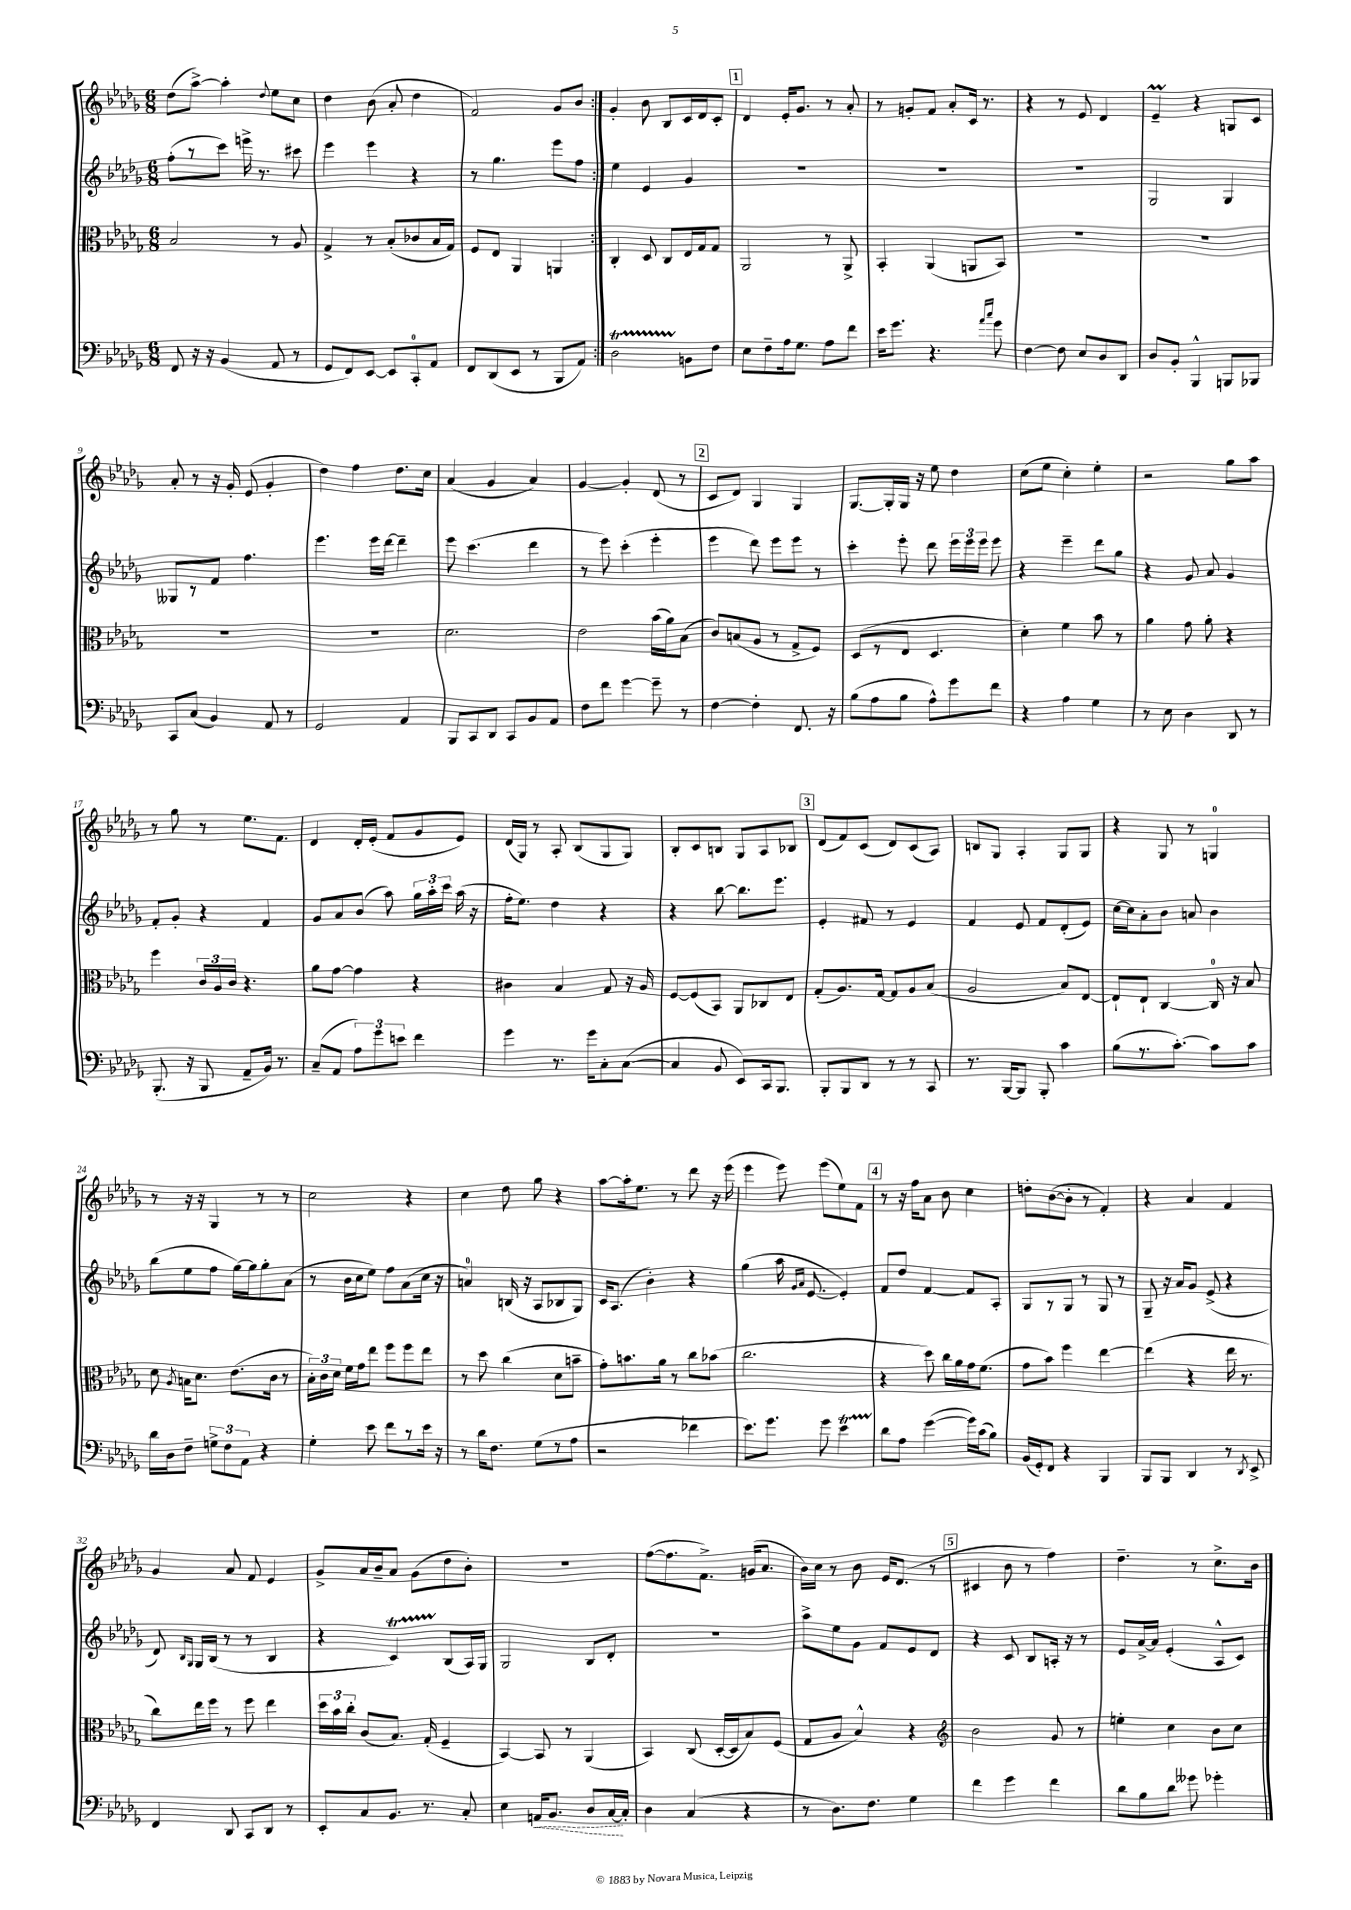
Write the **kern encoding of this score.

**kern	**kern	**kern	**kern
*staff4	*staff3	*staff2	*staff1
*clefF4	*clefC3	*clefG2	*clefG2
*k[b-e-a-d-g-]	*k[b-e-a-d-g-]	*k[b-e-a-d-g-]	*k[b-e-a-d-g-]
*M6/8	*M6/8	*M6/8	*M6/8
8FF	2B-	(8ff'	(8dd-
16r	.	8r	[8aa-^)
16r	.	.	.
(4BB-	.	8ccc)	4aa-']
.	.	16eee^	.
.	.	8.r	.
.	.	.	8qqdd-
8AA-	8r	.	8ee-
8r	8A-	8ccc#	8cc
=	=	=	=
8GG-	4G-^	4eee-	4dd-
8FF)	.	.	.
[8EE-	8r	4eee-	(8b-
8EE-]	(8B-'	.	8a-'
8CC'	8c-	4r	4dd-
8AA-	16B-	.	.
.	16G-)	.	.
=	=	=	=
8FF	8F	8r	2f)
(8DD-	8E-	4.gg-	.
8EE-	4AA-	.	.
8r	.	.	.
8BBB-	4AA	8eee-	8g-
8AA-)	.	8ff	8b-
=:|!	=:|!	=:|!	=:|!
2D-	4C'	4ee-	4g-'
.	8D-	4e-	8b-
.	8C	.	8B-
8BB	16E-	4g-	16c
.	16G-	.	16d-
8F	8G-	.	8c'
=	=	=	=
8E-	2AA-	2.r	4d-
8F~	.	.	.
16A-	.	.	16e-'
8.G-	.	.	8.g-
8A-	8r	.	8r
8f	8AA-^	.	8a-'
=	=	=	=
16e-	4BB-'	2.r	8r
8.g-	.	.	.
.	.	.	8g'
4.r	(4AA-	.	8f
.	.	.	8a-'
.	8AA	.	16c
.	.	.	8.r
16qqa-	.	.	.
16qqcc	.	.	.
8g-	8BB-)	.	.
=	=	=	=
[4F	2.r	2.r	4r
8F]	.	.	8r
8E-	.	.	8e-
8D-	.	.	4d-
8DD-	.	.	.
=	=	=	=
8D-	2.r	2G-	4e-~
8BB-'	.	.	.
4BBB-^^	.	.	4r
8BBB	.	4G-	8G
8BBB-	.	.	8c
=	=	=	=
8CC	2.r	8G--	8a-'
(8C	.	8r	8r
4BB-)	.	8f	16r
.	.	.	16g-'
.	.	4.ff	(8e-
8AA-	.	.	4g-'
8r	.	.	.
=	=	=	=
2GG-	2.r	4.eee-	4dd-)
.	.	.	4ff
.	.	16eee-	.
.	.	[16ddd-	.
4AA-	.	4ddd-~]	8.dd-
.	.	.	16cc
=	=	=	=
8BBB-	2.d-	8eee-	(4a-
8CC	.	(4.ccc	.
8DD-	.	.	4g-
8CC	.	.	.
8BB-	.	4ddd-	4a-)
8AA-	.	.	.
=	=	=	=
8F	2e-	8r	[4g-
8f	.	8eee-)	.
[4g-	.	(4ccc'	4g-']
8g-~]	(16b-	4eee-'	(8d-
.	16a-)	.	.
8r	(8B-	.	8r
=	=	=	=
[4F	8c)	4eee-	8c
.	(8B	.	8d-)
4F']	8A-	8ddd-)	4G-
.	8r	8eee-	.
8.FF	8G-^	8eee-	4G-
.	8F)	8r	.
16r	.	.	.
=	=	=	=
(8B-	(8D-	4ccc'	[8.G-
8A-	8r	.	.
.	.	.	16G-']
8B-	8E-	8eee-'	16G-
.	.	.	16r
8A-^^)	4.D-	8ddd-	8ee-
8g-	.	24eee-	4dd-
.	.	24eee-	.
.	.	24eee-	.
8f	.	8eee-	.
=	=	=	=
4r	4d-')	4r	(8cc
.	.	.	8ee-
4A-	4f	4eee-~	4cc')
4G-	8b-	8ddd-	4ee-'
.	8r	8gg-	.
=	=	=	=
8r	4a-	4r	2r
8E-	.	.	.
4D-	8g-	8g-	.
.	8a-'	8a-	.
8DD-	4r	4g-	8gg-
8r	.	.	8aa-
=	=	=	=
(8.BBB-'	4ff	8f'	8r
.	.	8g-'	8gg-
16r	.	.	.
8BBB-	24c	4r	8r
.	24A-	.	.
.	24c	.	.
8AA-~	4.r	.	8.ee-
16BB-)	.	4f	.
8.r	.	.	8.f
=	=	=	=
(8C~	8a-	8g-	4d-
8AA-	[8g-	8a-	.
12A-)	4g-]	(8b-	16d-'
.	.	.	(16e-'
12g-	.	.	.
.	.	8aa-)	8f
12e	.	.	.
4f	4r	24gg-	8g-
.	.	24aa-'	.
.	.	24ccc	.
.	.	(16aa-	8e-)
.	.	16r	.
=	=	=	=
4g-	4c#	16ff'	(16d-
.	.	8.ee-)	16G-)
.	.	.	8r
8.r	4B-	4dd-	8A-'
.	.	.	(8B-
16g-	.	.	.
8C'	8G-	4r	8G-
([8C	16r	.	8G-)
.	16A-	.	.
=	=	=	=
4C]	[8F	4r	8B-'
.	(8F]	.	8c
8BB-	8BB-)	[8bb-	8B
8EE-)	8AA-	8.bb-]	8G-
16CC	8C-	.	8A-
8.BBB-	.	8.eee-	.
.	8E-	.	8B-
=	=	=	=
8BBB-'	(8G-'	4e-'	(8d-
8BBB-	8.A-)	.	8f)
8DD-	.	8f#	(8c
.	[16G-	.	.
8r	8G-]	8r	8d-)
8r	8A-	4e-	(8c
8CC	(8B-	.	8A-)
=	=	=	=
8.r	2A-	4f	8B
.	.	.	8G-
[16BBB-	.	.	.
8BBB-]	.	8e-	4A-'
8BBB-'	.	8f	.
4c	8B-)	(8d-'	8G-
.	[8E-	8e-)	8G-
=	=	=	=
(8B-	8E-`]	[16cc	4r
.	.	16cc]	.
8.r	8E-`	8a-'	.
.	[4C	8b-	8G-
[8.c')	.	.	.
.	.	8a	8r
8c]	16C]	4b-	4G
.	16r	.	.
8c	8B-	.	.
=	=	=	=
16d-	8d-	(8bb-	8r
16D-	.	.	.
.	8qA-	.	.
8F~	16B	8ee-	16r
.	8.d-	.	16r
12G^	.	8ff	4G-
12F	.	.	.
.	(8.e-	[16gg-)	.
12AA-	.	.	.
.	.	16gg-]	.
4r	.	8gg-'	8r
.	16c	.	.
.	8r	(8a-	8r
=	=	=	=
4G-'	24B-')	8r	2cc
.	24c	.	.
.	24d-	.	.
.	16f	16b-	.
.	16g-	16cc	.
8e-	8ee-	8ee-)	.
8f	8ff	8ff	.
8r	8ff	(8a-	4r
16e-	8ee-	16cc	.
16r	.	16r	.
=	=	=	=
8r	8r	4a)	4cc
16d-	8dd-	.	.
8.F	.	.	.
.	(4cc	(16B	8dd-
.	.	16r	.
(8G-	.	8A-	8gg-
8r	8d-	8B-	4r
8A-	8b~	8G-)	.
=	=	=	=
2r	8g-')	16c	[8aa-
.	.	(8.A-	.
.	8.b	.	16aa-']
.	.	.	8.ee-
.	.	4b-')	.
.	16a-	.	.
.	8r	.	8r
4f-	8cc	4r	8ddd-
.	(8b-	.	16r
.	.	.	(16eee-
=	=	=	=
8.e-)	2.cc	(4gg-	4eee-
8.g-	.	.	.
.	.	16aa-	8eee-)
.	.	16qqg-	.
.	.	16qqa-	.
.	.	[8.e-	.
8g-	.	.	(8eee-
4e-	.	4e-'])	8ee-)
.	.	.	8f
=	=	=	=
8d-	4r	8f	8r
8A-	.	8dd-	16r
.	.	.	16ff
([4g-	8dd-)	[4f	8a-
.	16cc	.	8b-
.	16a-	.	.
16g-])	16g-	8f]	4cc
(16c	(8.f	.	.
8B-)	.	8A-'	.
=	=	=	=
(16BB-	8g-	8G-	8dd'
16GG-')	.	.	.
8FF	8b-)	8r	([8b-
4r	4ff	8G-	8b-']
.	.	8r	8r
4BBB-	[4ee-	8G-	4f')
.	.	8r	.
=	=	=	=
8BBB-	(4ee-]	8G-~	4r
8BBB-	.	16r	.
.	.	16a-	.
4DD-	4r	8g-	4a-
.	.	(8e-^	.
8r	16ee-	4r	4f
.	8.r	.	.
8qDD-	.	.	.
8EE-^	.	.	.
=	=	=	=
4FF	8cc)	8d-)	4g-
.	.	16qqB-	.
.	.	16qqG-	.
.	16ee-	16G-	.
.	16ff	(16B-	.
8DD-	8r	8r	8a-
8CC	8ff	8r	8f
8DD-	4ee-	4B-	4e-
8r	.	.	.
=	=	=	=
8EE-'	24dd-	4r	8g-^
.	24b-	.	.
.	24cc'	.	.
8C	(8c	.	16a-
.	.	.	16b-~
8.BB-	8.B-)	4c)	8a-
.	.	.	(8g-
8.r	(16G-'	.	.
.	4F~	(8B-	8dd-
8C'	.	16A-)	8b-')
.	.	16G-	.
=	=	=	=
4E-	[4BB-)	2G-	2.r
16AA	8BB-]	.	.
8.BB-	.	.	.
.	8r	.	.
8D-	(4AA-	8B-	.
[16C	.	8d-'	.
16C']	.	.	.
=	=	=	=
4D-	4BB-)	2.r	([8ff
.	.	.	8.ff]
(4C	(8C	.	.
.	.	.	8.f^)
.	[16D-'	.	.
.	16D-]	.	.
4r	8B-)	.	(16g
.	.	.	8.a-
.	(8F	.	.
=	=	=	=
8r	8G-	8aa-^	16b-)
.	.	.	16cc
8.D-)	8A-	8ee-	8r
.	4B-^^)	8g-	8b-
8.F	.	.	.
.	.	8f	16e-
.	.	.	(8.d-
4G-	4r	8e-	.
.	.	8d-	8r
=	=	=	=
*	*clefG2	*	*
4f	2b-	4r	4c#
4g-	.	8c	8b-
.	.	8B-	8r
4f	8g-	16A'	4ff)
.	.	16r	.
.	8r	8r	.
=	=	=	=
8d-	4ee'	8e-	4.dd-~
8B-	.	[16a-^	.
.	.	16a-]	.
8d-	4cc	(4e-'	.
8g--	.	.	8r
4g-'	8b-	8A-^^	8.cc^
.	8cc	8c)	.
.	.	.	16b-
==	==	==	==
*-	*-	*-	*-
